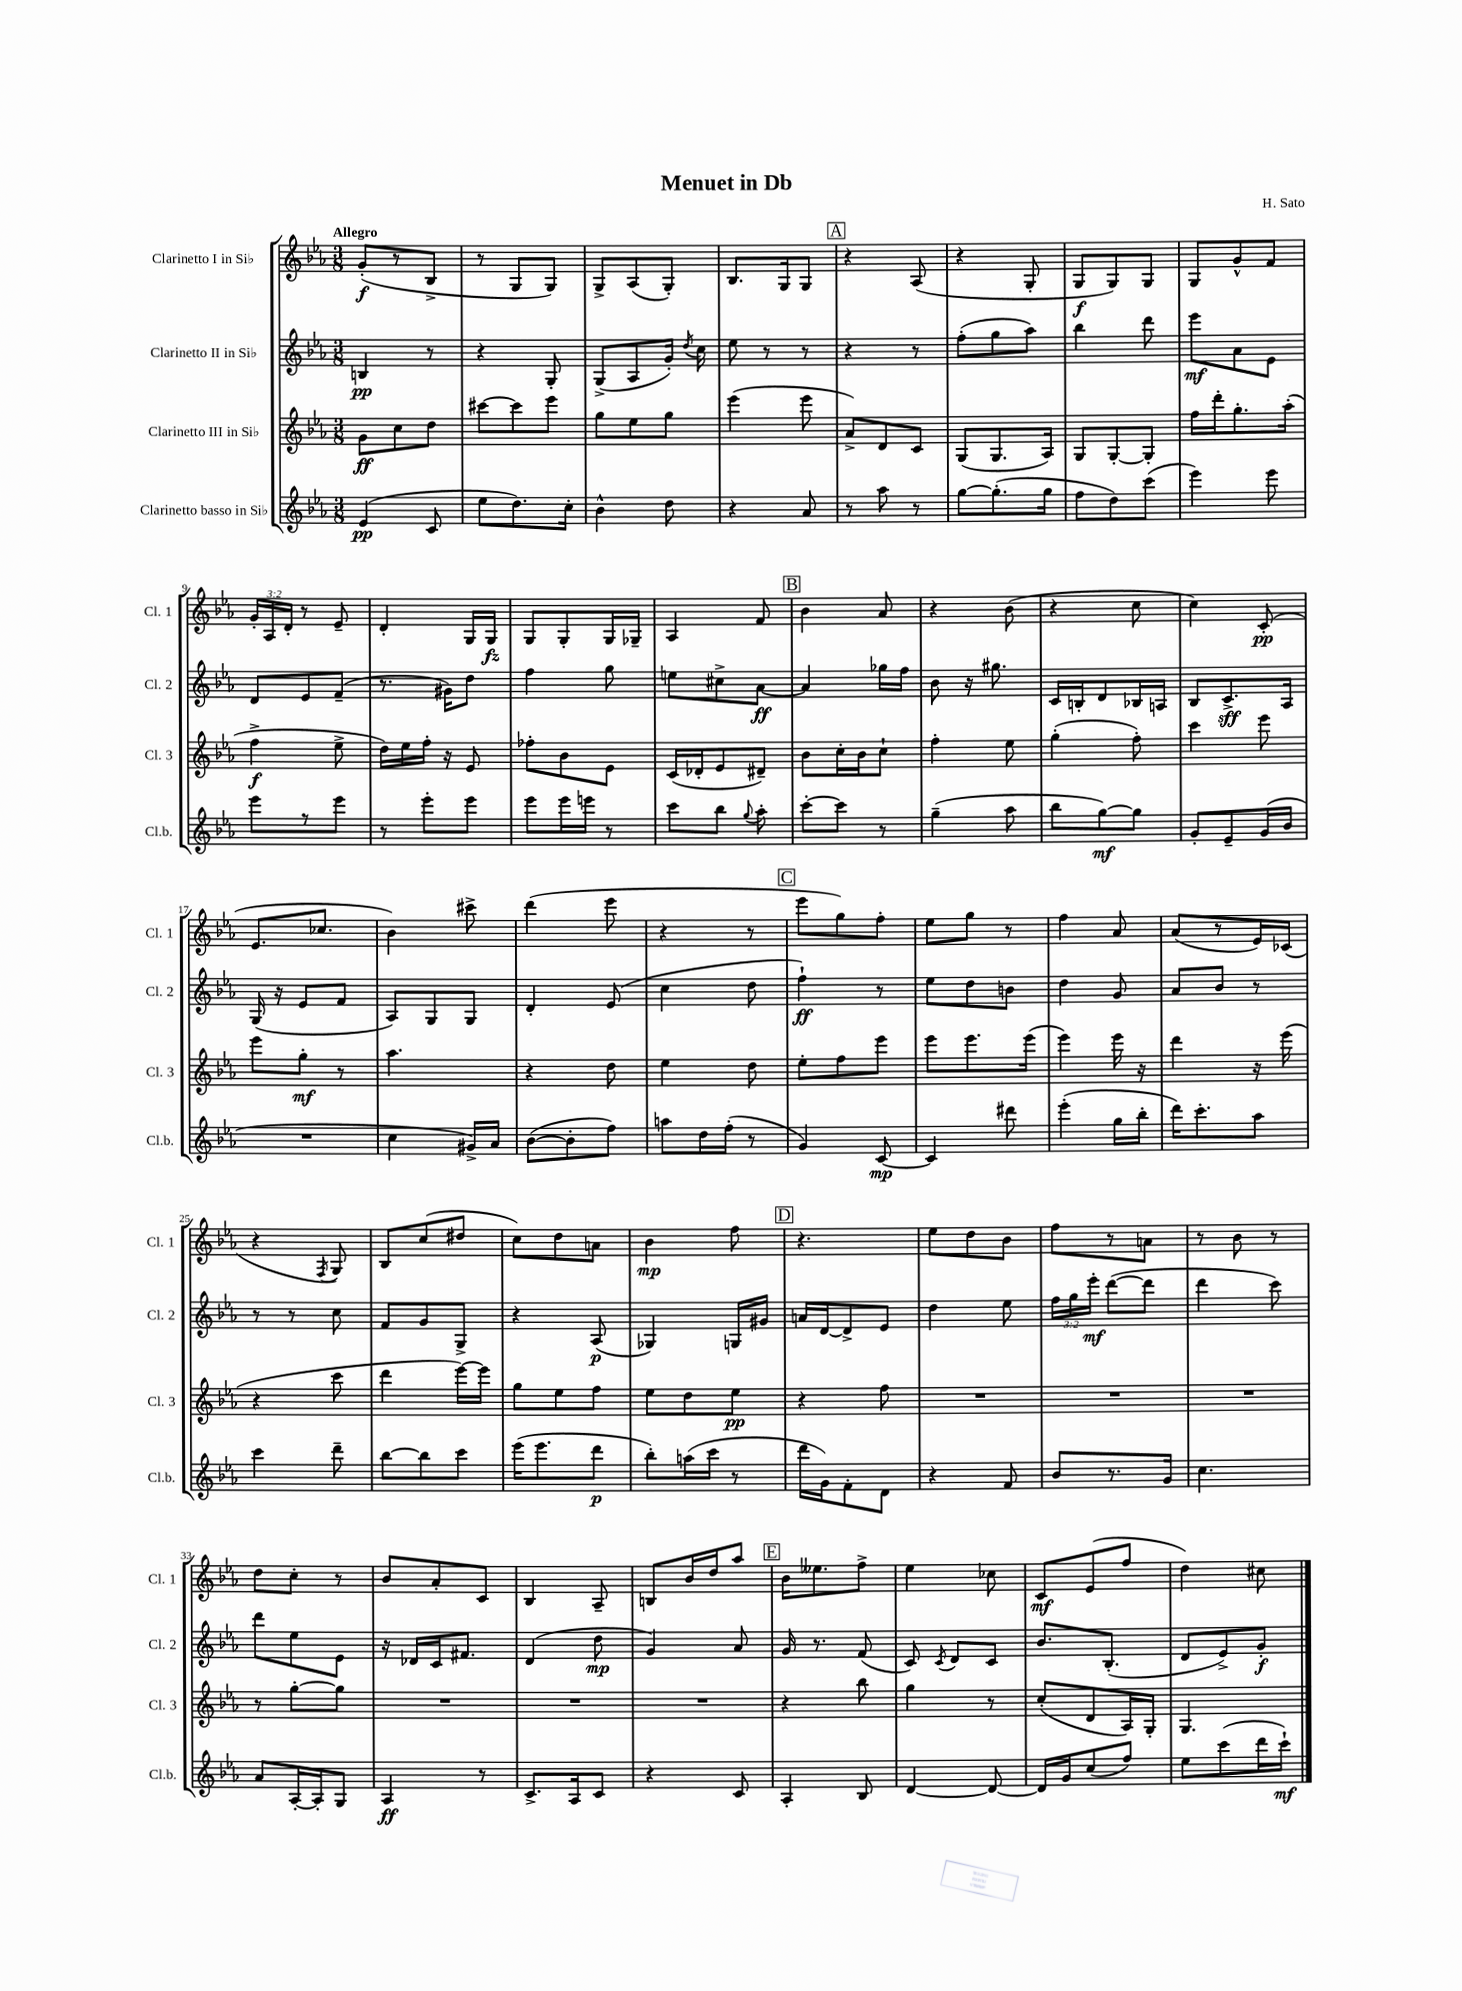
\header { title = "Menuet in Db" composer = "H. Sato" }
<<
\new StaffGroup <<
\new Staff = "s0" \with { instrumentName = "Clarinetto I in Sib" shortInstrumentName = "Cl. 1" } {
    \clef treble \key ees \major \numericTimeSignature \time 3/8 \override Staff.TupletNumber.text = #tuplet-number::calc-fraction-text \tempo "Allegro"
    \autoBeamOff g'8[-.\f( r8 bes8]-> |
    r8 g8[ g8]) |
    g8[-> aes8( g8]-.) |
    bes8.[ g16 g8] |
    \mark \markup { \box "A" } r4 aes8( |
    r4 g8-. |
    g8[\f g8) g8] |
    g8[ g'8-^ f'8] |
    \tuplet 3/2 { g'16[-. aes16 d'16]-. } r8 ees'8-- |
    d'4-. g16[ g16]\fz |
    g8[ g8-. g16 ges16]-- |
    aes4 f'8 |
    \mark \markup { \box "B" } bes'4 aes'8 |
    r4 bes'8( |
    r4 c''8 |
    c''4) c'8-.\pp( |
    ees'8.[ ces''8.] |
    bes'4) cis'''8-> |
    d'''4( ees'''8 |
    r4 r8 |
    \mark \markup { \box "C" } ees'''8[ g''8) f''8]-. |
    ees''8[ g''8] r8 |
    f''4 aes'8 |
    aes'8[( r8 ees'16) ces'16]( |
    r4 \acciaccatura { f8 } g8) |
    bes8[ c''8( dis''8] |
    c''8[) d''8 a'8] |
    bes'4\mp f''8 |
    \mark \markup { \box "D" } r4. |
    ees''8[ d''8 bes'8] |
    f''8[ r8 a'8] |
    r8 bes'8 r8 |
    d''8[ c''8]-. r8 |
    bes'8[ aes'8-. c'8] |
    bes4 aes8-- |
    b8[ bes'16 d''16 aes''8] |
    \mark \markup { \box "E" } bes'16[ eeses''8. f''8]-> |
    ees''4 ces''8 |
    c'8[\mf ees'8( f''8] |
    d''4) cis''8 \bar "|." |
}
\new Staff = "s1" \with { instrumentName = "Clarinetto II in Sib" shortInstrumentName = "Cl. 2" } {
    \clef treble \key ees \major \numericTimeSignature \time 3/8 \override Staff.TupletNumber.text = #tuplet-number::calc-fraction-text
    \autoBeamOff b4\pp r8 |
    r4 g8-. |
    g8[->( aes8 g'16]-.) \acciaccatura { d''8 } c''16 |
    ees''8 r8 r8 |
    \mark \markup { \box "A" } r4 r8 |
    f''8[-.( g''8 aes''8]) |
    bes''4 d'''8 |
    ees'''8[\mf aes'8 ees'8] |
    d'8[ ees'8 f'8]--( |
    r8. gis'16[) d''8] |
    f''4 g''8 |
    e''8[ cis''8-> aes'8]~\ff |
    \mark \markup { \box "B" } aes'4 ges''16[ f''16] |
    bes'8 r16 gis''8. |
    c'16[ b16-. d'8 bes16 a16] |
    bes8[ c'8.->\sff aes16] |
    g16( r16 ees'8[ f'8] |
    aes8[) g8 g8] |
    d'4-. ees'8( |
    c''4 d''8 |
    \mark \markup { \box "C" } f''4-!\ff) r8 |
    ees''8[ d''8 b'8] |
    d''4 g'8 |
    aes'8[ bes'8] r8 |
    r8 r8 c''8 |
    f'8[ g'8 g8]-> |
    r4 aes8\p( |
    ges4) g16[ gis'16] |
    \mark \markup { \box "D" } a'16[ d'16~ d'8-> ees'8] |
    d''4 ees''8 |
    \tuplet 3/2 { f''16[ g''16 ees'''16]-.\mf } d'''8[~( d'''8] |
    d'''4 c'''8) |
    d'''8[ ees''8 ees'8] |
    r16 des'16[ c'16 fis'8.] |
    d'4( d''8\mp |
    g'4) aes'8 |
    \mark \markup { \box "E" } g'16 r8. f'8( |
    c'8) \acciaccatura { c'8 } d'8[ c'8] |
    bes'8.[ bes8.]-.( |
    d'8[ ees'8->) g'8]-.\f \bar "|." |
}
\new Staff = "s2" \with { instrumentName = "Clarinetto III in Sib" shortInstrumentName = "Cl. 3" } {
    \clef treble \key ees \major \numericTimeSignature \time 3/8
    \autoBeamOff g'8[\ff c''8 d''8] |
    cis'''8[~ cis'''8 ees'''8] |
    g''8[ ees''8 g''8] |
    ees'''4( ees'''8 |
    \mark \markup { \box "A" } aes'8[->) d'8 c'8] |
    g8[( g8. aes16]) |
    g8[ g8~-. g8]-. |
    f''16[ d'''16-. g''8.-. aes''16]-.( |
    f''4->\f ees''8-> |
    d''16[) ees''16 f''16]-. r16 ees'8 |
    fes''8[-. bes'8 ees'8] |
    c'16[( des'16-. ees'8 dis'8]--) |
    \mark \markup { \box "B" } bes'8[ c''16-. bes'16 c''8]-! |
    f''4-. ees''8 |
    g''4-.( f''8-.) |
    c'''4 ees'''8 |
    ees'''8[ g''8]-.\mf r8 |
    aes''4. |
    r4 d''8 |
    ees''4 d''8 |
    \mark \markup { \box "C" } ees''8[-. f''8 ees'''8] |
    ees'''8[ ees'''8. ees'''16]( |
    ees'''4) ees'''16 r16 |
    d'''4 r16 ees'''16( |
    r4 c'''8 |
    d'''4 ees'''16[~) ees'''16] |
    g''8[ ees''8 f''8] |
    ees''8[ d''8 ees''8]\pp |
    \mark \markup { \box "D" } r4 f''8 |
    R4. |
    R4. |
    R4. |
    r8 g''8[~-. g''8] |
    R4. |
    R4. |
    R4. |
    \mark \markup { \box "E" } r4 bes''8 |
    g''4 r8 |
    c''8[-.( d'8 aes16) g16]-. |
    g4. \bar "|." |
}
\new Staff = "s3" \with { instrumentName = "Clarinetto basso in Sib" shortInstrumentName = "Cl.b." } {
    \clef treble \key ees \major \numericTimeSignature \time 3/8
    \autoBeamOff ees'4\pp( c'8 |
    ees''8[ d''8.) c''16]-. |
    bes'4-^ d''8 |
    r4 aes'8 |
    \mark \markup { \box "A" } r8 aes''8 r8 |
    g''8[~ g''8.-.( g''16] |
    f''8[ d''8) c'''8]( |
    ees'''4) ees'''8 |
    ees'''8[ r8 ees'''8] |
    r8 ees'''8[-. ees'''8] |
    ees'''8[ ees'''16 e'''16] r8 |
    c'''8[ bes''8] \appoggiatura { g''8 } aes''8-. |
    \mark \markup { \box "B" } c'''8[~-. c'''8] r8 |
    g''4--( aes''8 |
    bes''8[ g''8~\mf) g''8] |
    g'8[-. ees'8-- g'16( bes'16] |
    R4. |
    c''4 gis'16[->) aes'16] |
    bes'8[~( bes'8-. f''8]) |
    a''8[ d''16 f''16]-.( r8 |
    \mark \markup { \box "C" } g'4) c'8~\mp |
    c'4 dis'''8 |
    ees'''4-.( g''16[ bes''16]-. |
    d'''16[) c'''8.-. aes''8] |
    c'''4 d'''8-- |
    bes''8[~ bes''8 c'''8] |
    ees'''16[( ees'''8. d'''8]\p |
    bes''8[-.) a''16( c'''16] r8 |
    \mark \markup { \box "D" } d'''16[ g'16) f'8-. d'8] |
    r4 f'8 |
    bes'8[ r8. g'16] |
    c''4. |
    aes'8[ aes16~-. aes16-. g8] |
    aes4\ff r8 |
    c'8.[-> aes16 c'8] |
    r4 c'8 |
    \mark \markup { \box "E" } aes4-. bes8 |
    d'4~ d'8~ |
    d'16[ g'16 c''8( f''8]) |
    ees''8[ c'''8( d'''16 c'''16]-!\mf) \bar "|." |
}
>>
>>
